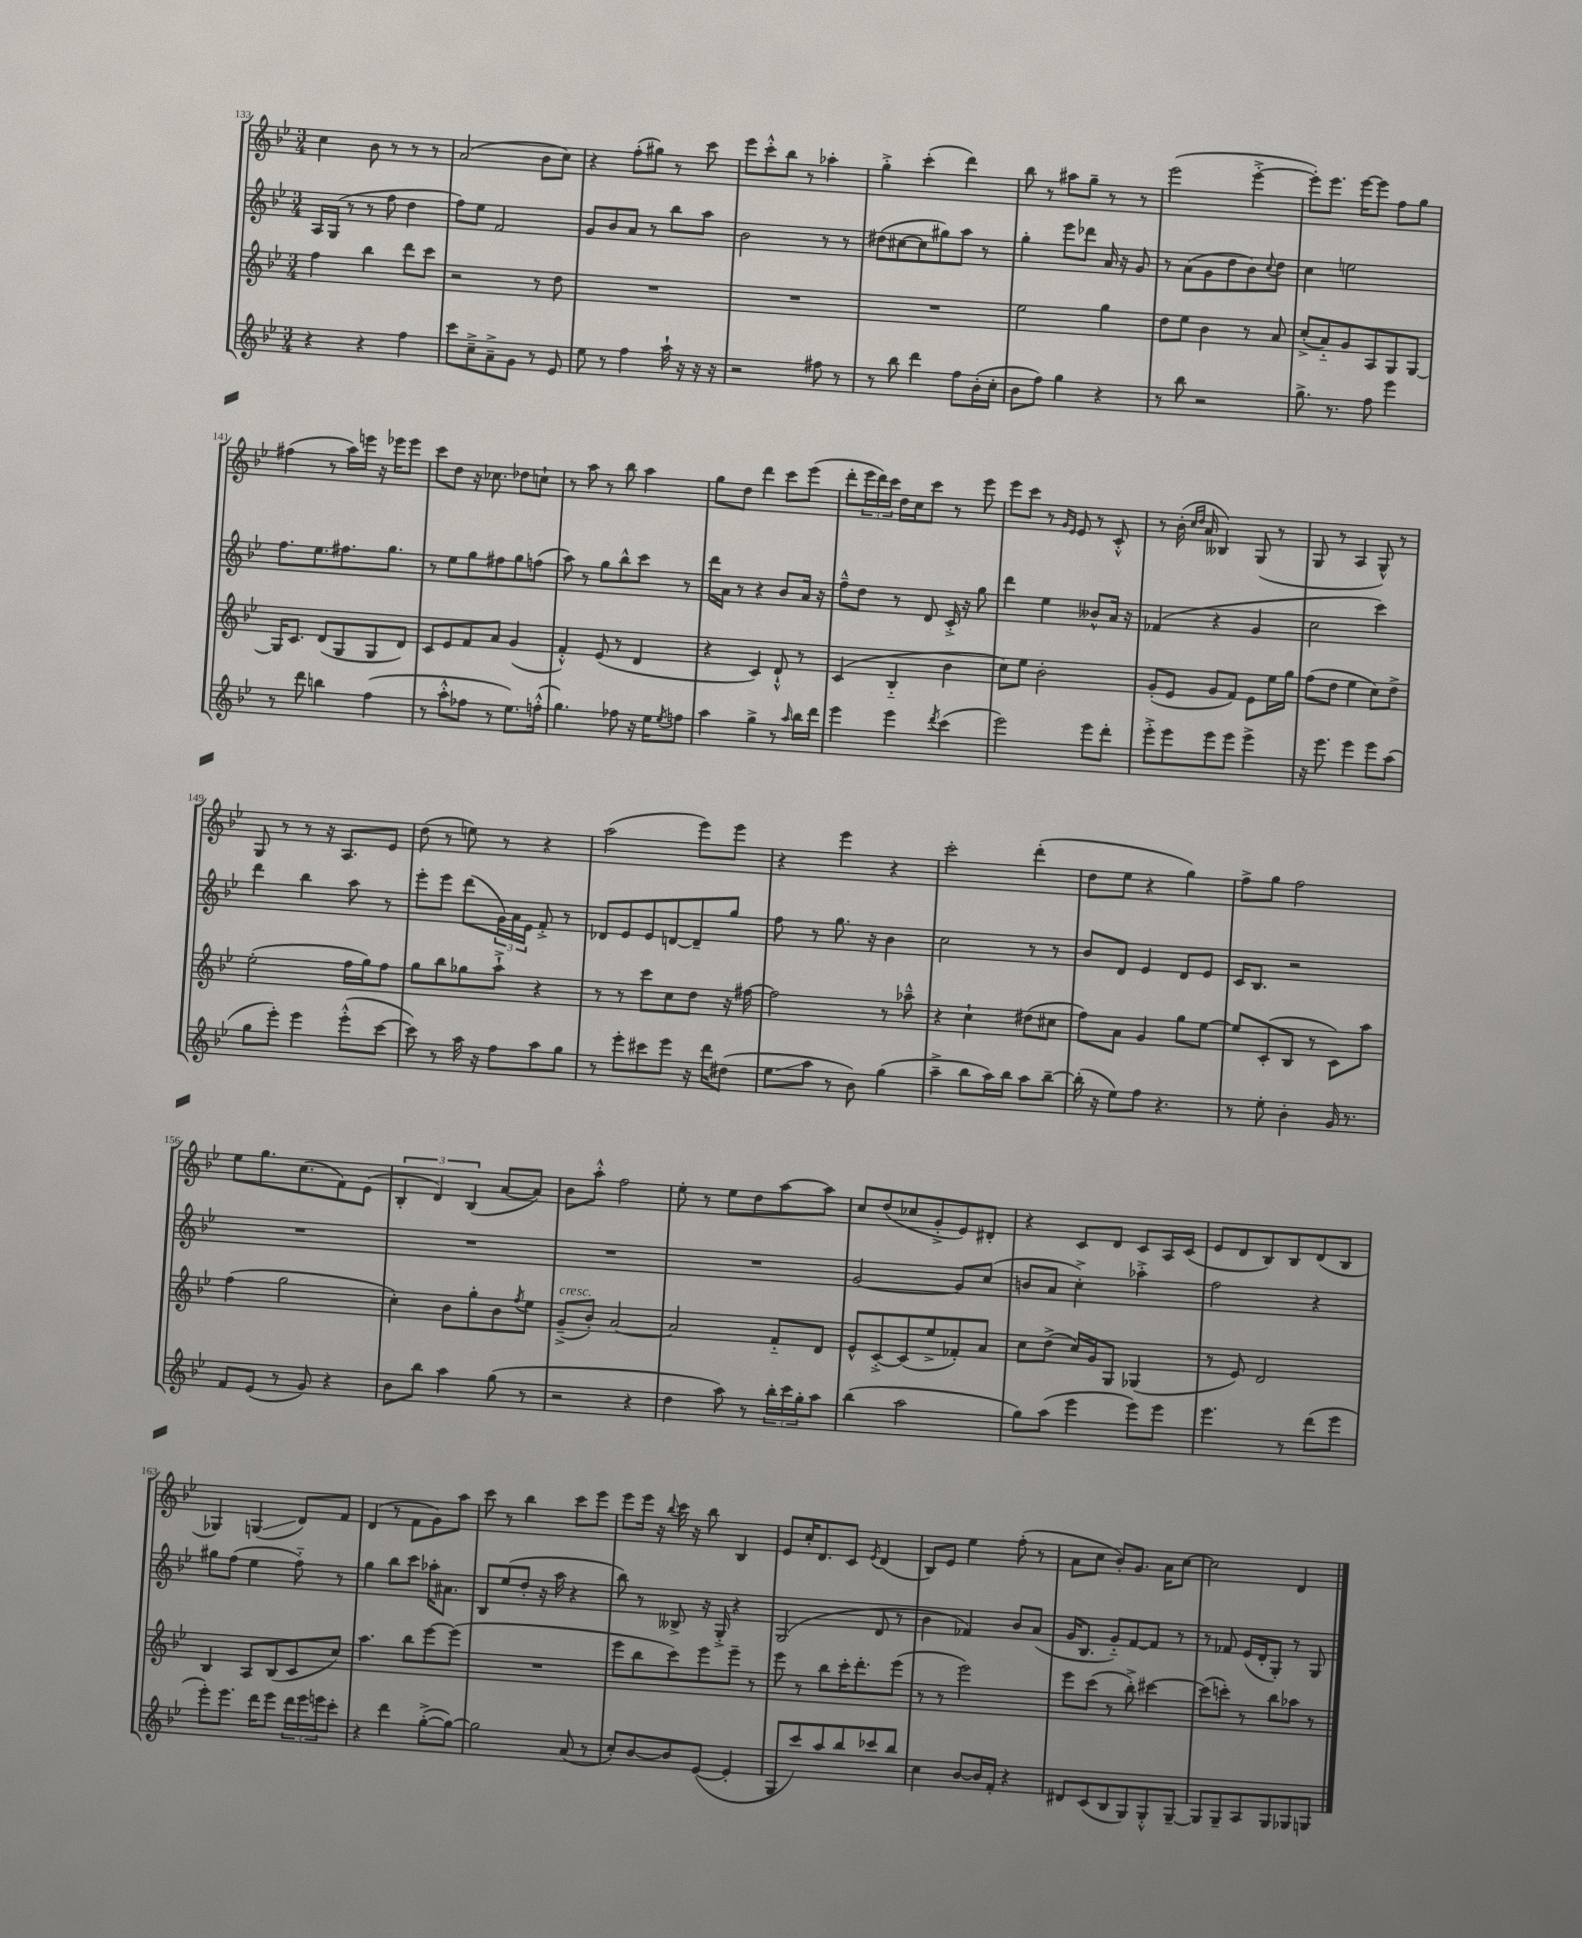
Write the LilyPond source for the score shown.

<<
\new StaffGroup <<
\new Staff = "s0" {
    \clef treble \key bes \major \numericTimeSignature \time 3/4
    c''4 bes'8 r8 r8 r8 |
    a'2( bes'8 c''8) |
    r4 f''8-.( gis''8) r8 c'''8 |
    ees'''8 c'''8-.-^ bes''8 r8 aes''4-. |
    g''4-.-> c'''4-.( d'''4) |
    bes''8 r8 ais''8 g''8-- r8 r8 |
    ees'''2( ees'''4~-.-> |
    ees'''8-.) ees'''8. ees'''16~ ees'''8 f''8 g''8 |
    fis''4( r8 a''16) e'''16 r16 ees'''16 ees'''8 |
    c'''8 d''8 r16 ces''8. des''8 c''8-! |
    r8 a''8 r8 bes''8 a''4 |
    g''8 d''8 d'''4 c'''8 ees'''8( |
    d'''8-. \tuplet 3/2 { ees'''16 d'''16) c'''16 } d''16 c''16 c'''8 r8 ees'''8 |
    ees'''8 c'''8 r8 \grace { g'16 ees'16 } ees'8 r8 c'8-.-^ |
    r8 bes'16-.( \grace { c''16 d''16 } a'16 beses4) g8( r8 |
    g8 r8 a4 g8-^) r8 |
    g8 r8 r8 r16 a8. ees'8 |
    d''8( r8 e''8) r8 r4 |
    a''2( ees'''8) ees'''8 |
    r4 ees'''4 r4 |
    c'''2-. d'''4-.( |
    d''8 ees''8 r4 g''4) |
    f''8-> g''8 f''2 |
    ees''8 g''8. c''8.( f'8) ees'8( |
    \tuplet 3/2 { bes4-. d'4) bes4( } a'8~ a'8) |
    bes'8 a''8-.-^ f''2 |
    ees''8-. r8 ees''8 d''8 a''8~ a''8 |
    c''8 d''8( ces''8 g'8-.-> ees'8) dis'8-. |
    r4 c'8 d'8 c'8 a16 c'16( |
    ees'8 d'8 bes8) bes8 d'8( bes8 |
    ges4) g4\glissando( d'8) f'8 |
    d'4( r8 f'8 g'8) a''8 |
    c'''8 r8 bes''4 c'''8 ees'''8 |
    ees'''8 ees'''16 r16 \appoggiatura { bes''8 } c'''16 r16 bes''8 bes4 |
    ees'8 c''16-. d'8. c'8 \acciaccatura { ees'8 } d'4( |
    bes8) ees'8 ees''4 f''8-.( r8 |
    a'8 c''8 bes'8-.) g'8. a'16 c''8~ |
    c''2 d'4 \bar "|." |
}
\new Staff = "s1" {
    \clef treble \key bes \major \numericTimeSignature \time 3/4
    a16 g16( r8 r8 f''8 d''4 |
    f''8) ees''8 f'2 |
    g'8 bes'8 a'8 r8 bes''8 a''8 |
    bes'2 r8 r8 |
    dis''8( cis''8~ cis''8 gis''8) a''8 r8 |
    g''4-. ees'''8 des'''8 a'16 r16 g'8 |
    r8 a'8( g'8 d''8 bes'8) \appoggiatura { c''8 } d''8 |
    c''4 e''2 |
    f''8. ees''8. fis''8. g''8. |
    r8 ees''8 g''8 fis''8 g''8 f''8( |
    a''8) r8 g''8 bes''8-^ c'''8 r8 |
    d'''16 a'16 r8 r4 bes'8 a'16 r16 |
    f''8---^ d''8 r8 d'8 c'16-.-> r16 g''8 |
    d'''4 ees''4 beses'8-^ a'16 r16 |
    fes'4( r4 g'4 |
    c''2 c'''4) |
    d'''4 bes''4 a''8 r8 |
    ees'''8-. ees'''8 d'''8( \tuplet 3/2 { g'16) a'16 ees'16 } f'8-.-> r8 |
    des'8 ees'8 ees'8 d'8~ d'8-- g''8 |
    f''8 r8 g''8. r16 bes'4 |
    c''2 r8 r8 |
    bes'8 d'8 ees'4 d'8 ees'8 |
    c'16 bes8. r2 |
    R2. |
    R2. |
    R2. |
    R2. |
    g'2~ g'8 c''8( |
    b'8 a'8 c''4-.->) aes''4-.-> |
    f''2 r4 |
    gis''8 f''8( ees''4 f''8-_) r8 |
    g''4 bes''8 c'''8 aes''16-. ais'8. |
    bes8 ees''8( d''8-. r16 a''16 r4 |
    bes''8) r8 beses8-> r16 g16-.-> r4 |
    g2( d'8 r8 |
    bes'4 fes'4) bes'8 a'8( |
    g'16 bes8. g'8-_) f'8~ f'8 r8 |
    r8 fes'8 ees'16( d'16-. g8-.) r8 g8 \bar "|." |
}
\new Staff = "s2" {
    \clef treble \key bes \major \numericTimeSignature \time 3/4
    f''4 bes''4 d'''8 c'''8 |
    r2 r8 d''8 |
    R2. |
    R2. |
    R2. |
    ees''2 g''4 |
    d''8 ees''8 bes'4 r8 a'8 |
    c''8-.->( a'8-_) g'8 a8 g8 g8~ |
    g16 c'8. d'8( g8 g8 d'8) |
    c'8 ees'8 f'8 a'8 g'4( |
    f'4-.-^) ees'8( r8 d'4 |
    r4 c'4) d'8-!-^ r8 |
    c'4( bes4-_ bes'4 |
    c''8) ees''8 bes'2-. |
    g'8-.( ees'8 g'8 f'8) ees'8 ees''16 g''16 |
    f''8( d''8 ees''4 c''8) d''8-> |
    ees''2-.( f''16 g''16) f''8 |
    g''8 bes''8 ges''8 a''8-!-> r4 |
    r8 r8 c'''8 c''8 d''8 r16 fis''16~ |
    fis''2 r8 aes''8---^ |
    r4 c''4-! dis''8( cis''8 |
    f''8) a'8 g'4 g''8 ees''8~ |
    ees''8 c'8-.( bes8 r8 c'8) a''8 |
    f''4( g''2 |
    c''4-.) bes'8 g''8-. bes'8 \acciaccatura { f''8 } ees''8 |
    g'8--->^\markup { \italic "cresc." }( bes'8-.) a'2~ |
    a'2 f'8-_ d'8 |
    ees'8-^ c'8~-.-> c'8( ees''8-> fes'8-.) a'8 |
    c''8 d''8->( c''16) g'16 g8 ges4( |
    r8 ees'8) d'2 |
    bes4 a8 bes8( c'8 c''8) |
    a''4. bes''8 ees'''8~ ees'''8( |
    R2. |
    ees'''8 bes''8 c'''8) ees'''8 ees'''8-- r8 |
    ees'''8 r8 bes''8 c'''16-. d'''8.-. ees'''8( |
    r8 r8 ees'''2) |
    ees'''8 c'''8( r8 bes''8-.->) cis'''4~ |
    cis'''8( c'''8-.) r8 bes''8 aes''8 r8 \bar "|." |
}
\new Staff = "s3" {
    \clef treble \key bes \major \numericTimeSignature \time 3/4
    r4 r4 f''4 |
    c'''8 c''8---> a'8---> g'8 r8 ees'8 |
    ees''8 r8 f''4 a''16-! r16 r16 r16 |
    r2 fis''8 r8 |
    r8 bes''8 d'''4 f''8 bes'16-.( c''16-. |
    bes'8 f''8) g''4 r4 |
    r8 bes''8 r2 |
    g''8.-> r8. f''8 ees'''4 |
    r8 d'''8 b''4 f''4( |
    r8 a''8-.-^ fes''8 r8 ees''8.) f''16-.-^( |
    g''4.) fes''8 r16 ees''16 \acciaccatura { ees''8 } f''8 |
    a''4 g''4-> r8 \grace { a''16 } bes''16 d'''16 |
    ees'''4 ees'''4 \acciaccatura { d'''8 } c'''4( |
    ees'''2) ees'''8 d'''8-. |
    ees'''8-.-> ees'''8 ees'''8 ees'''8 ees'''4-> |
    r16 ees'''8. ees'''4 ees'''8 a''8( |
    g''8 ees'''8-.) ees'''4 ees'''8-.-^( c'''8~ |
    c'''8) r8 a''16 r16 f''8 a''8 g''8 |
    r8 ees'''8-. cis'''8 ees'''8 r16 d'''16 dis''8( |
    ees''8\glissando a''8 r8 bes'8) g''4( |
    a''4---> bes''8 a''16) bes''16 a''8 bes''8~-- |
    bes''16-.( r16 ees''8) f''8 r4. |
    r8 ees''8-. bes'4-. g'16 r8. |
    f'8 ees'8( r8 g'8) r4 |
    bes'8 bes''8 a''4 g''8( r8 |
    r2 r4 |
    d''4 a''8) r8 \tuplet 3/2 { bes''16-. c'''16 g''16-. } a''8 |
    bes''4( a''2 |
    g''8) a''8( ees'''4 ees'''8) ees'''8 |
    ees'''4. r8 d'''8( ees'''8 |
    ees'''8-.) ees'''8. d'''16 ees'''8 \tuplet 3/2 { d'''16 ees'''16 e'''16 } c'''8-. |
    r4 d'''4 g''8~-.->( g''8~) |
    g''2 a'8( r8 |
    c''8-.) bes'8~ bes'8 ees'8~( ees'4-. |
    g8 c'''8) a''8 bes''8 ces'''8 bes''8 |
    c''4 bes'8~ bes'16 f'16-. r4 |
    dis'8 c'8( bes8 g8) g8-.-^ g8~-- |
    g8 g8-- a8 g8 ges8 g8 \bar "|." |
}
>>
>>
\layout { \context { \Score currentBarNumber = #133 } }
